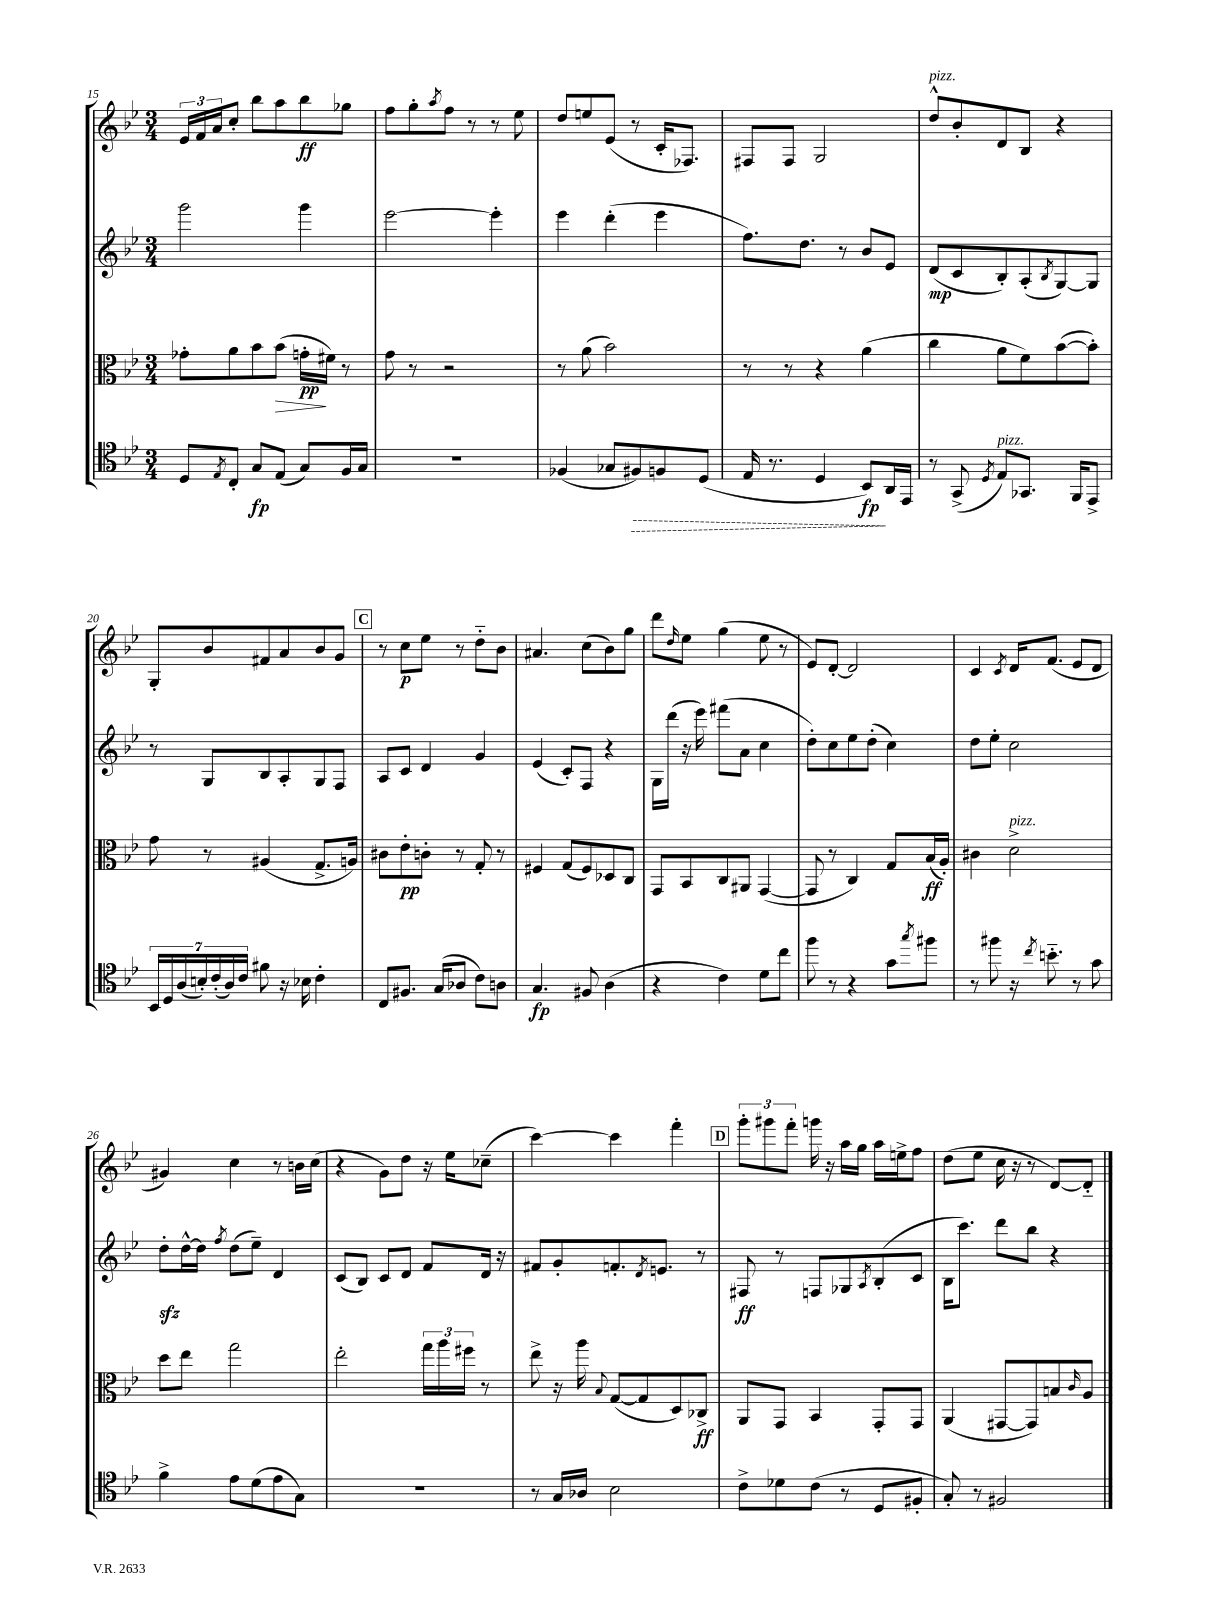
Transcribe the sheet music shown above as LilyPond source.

<<
\new StaffGroup <<
\new Staff = "s0" {
    \clef treble \key bes \major \numericTimeSignature \time 3/4
    \tuplet 3/2 { ees'16 f'16 a'16 } c''8-. bes''8 a''8 bes''8\ff ges''8 |
    f''8 g''8-. \acciaccatura { a''8 } f''8 r8 r8 ees''8 |
    d''8 e''8 ees'8( r8 c'16-. fes8.) |
    fis8 fis8 g2 |
    d''8-^^\markup { \italic "pizz." } bes'8-. d'8 bes8 r4 |
    g8-. bes'8 fis'8 a'8 bes'8 g'8 |
    \mark \markup { \box "C" } r8 c''8\p ees''8 r8 d''8-_ bes'8 |
    ais'4. c''8( bes'8) g''8 |
    d'''8 \grace { d''16 } ees''8 g''4( ees''8 r8 |
    ees'8) d'8~-. d'2 |
    c'4 \acciaccatura { c'8 } d'16 f'8.( ees'8 d'8 |
    gis'4) c''4 r8 b'16 c''16( |
    r4 g'8) d''8 r16 ees''16 ces''8--( |
    c'''4~) c'''4 f'''4-. |
    \mark \markup { \box "D" } \tuplet 3/2 { g'''8-. gis'''8 f'''8-. } g'''16 r16 a''16 g''16 a''16 e''16-> f''8 |
    d''8( ees''8 c''16 r16 r8 d'8~) d'8-_ \bar "|." |
}
\new Staff = "s1" {
    \clef treble \key bes \major \numericTimeSignature \time 3/4
    g'''2 g'''4 |
    ees'''2~ ees'''4-. |
    ees'''4 d'''4-.( ees'''4 |
    f''8.) d''8. r8 bes'8 ees'8 |
    d'8\mp( c'8 bes8-.) a8-.( \acciaccatura { bes8 } g8~) g8 |
    r8 g8 bes8 a8-. g8 f8 |
    \mark \markup { \box "C" } a8 c'8 d'4 g'4 |
    ees'4( c'8-.) f8 r4 |
    g16 d'''16( r16 ees'''16) fis'''8( a'8 c''4 |
    d''8-.) c''8 ees''8 d''8-.( c''4) |
    d''8 ees''8-. c''2 |
    d''8-.\sfz d''16~-^ d''16 \acciaccatura { f''8 } d''8( ees''8--) d'4 |
    c'8( bes8) c'8 d'8 f'8 d'16 r16 |
    fis'8 g'8-. f'8.-. \acciaccatura { d'8 } e'8. r8 |
    \mark \markup { \box "D" } fis8\ff r8 f8 ges8 \acciaccatura { a8 } bes8-.( c'8 |
    bes16 c'''8.) d'''8 bes''8 r4 \bar "|." |
}
\new Staff = "s2" {
    \clef alto \key bes \major \numericTimeSignature \time 3/4
    ges'8-. a'8 bes'8 bes'8\>( g'16-.\pp\! fis'16) r8 |
    g'8 r8 r2 |
    r8 a'8( bes'2) |
    r8 r8 r4 a'4( |
    c''4 a'8 f'8) bes'8~( bes'8-.) |
    g'8 r8 ais4( g8.-> a16) |
    \mark \markup { \box "C" } cis'8 ees'8-.\pp c'8-. r8 g8-. r8 |
    fis4 g8( fis8) des8 c8 |
    g,8 bes,8 c8 ais,8 g,4~( |
    g,8 r8 c4) g8 bes16\ff( a16-.) |
    cis'4 d'2->^\markup { \italic "pizz." } |
    d''8 ees''8 g''2 |
    ees''2-. \tuplet 3/2 { g''16 a''16 fis''16 } r8 |
    ees''8-> r16 a''16 \appoggiatura { bes8 } g8~( g8 d8) ces8->\ff |
    \mark \markup { \box "D" } a,8 g,8 bes,4 g,8-. g,8 |
    a,4( gis,8~ gis,8) b8 \grace { c'16 } a8 \bar "|." |
}
\new Staff = "s3" {
    \clef tenor \key bes \major \numericTimeSignature \time 3/4
    d8 \acciaccatura { ees8 } c8-. g8\fp ees8( g8) f16 g16 |
    R2. |
    fes4( ges8 \once \override Hairpin.style = #'dashed-line fis8\>) f8 d8( |
    ees16 r8. d4 bes,8\fp\!) a,16 ees,16 |
    r8 g,8->( \acciaccatura { d8 } ees8^\markup { \italic "pizz." }) ges,8. f,16 ees,8-> |
    \tuplet 7/4 { bes,16 d16 a16( b16-.) c'16-.( a16) c'16 } fis'8 r16 bes16 c'4-. |
    \mark \markup { \box "C" } c8 fis8. g16( aes8 c'8) a8 |
    g4.\fp fis8 a4( |
    r4 c'4) d'8 c''8 |
    f''8 r8 r4 g'8 \acciaccatura { g''8 } fis''8 |
    r8 fis''8 r16 \acciaccatura { c''8 } b'8.-_ r8 g'8 |
    f'4-> ees'8 d'8( ees'8 g8) |
    R2. |
    r8 g16 aes16 bes2 |
    \mark \markup { \box "D" } c'8-> des'8 c'8( r8 d8 fis8-. |
    g8-.) r8 fis2 \bar "|." |
}
>>
>>
\layout { \context { \Score currentBarNumber = #15 } }
